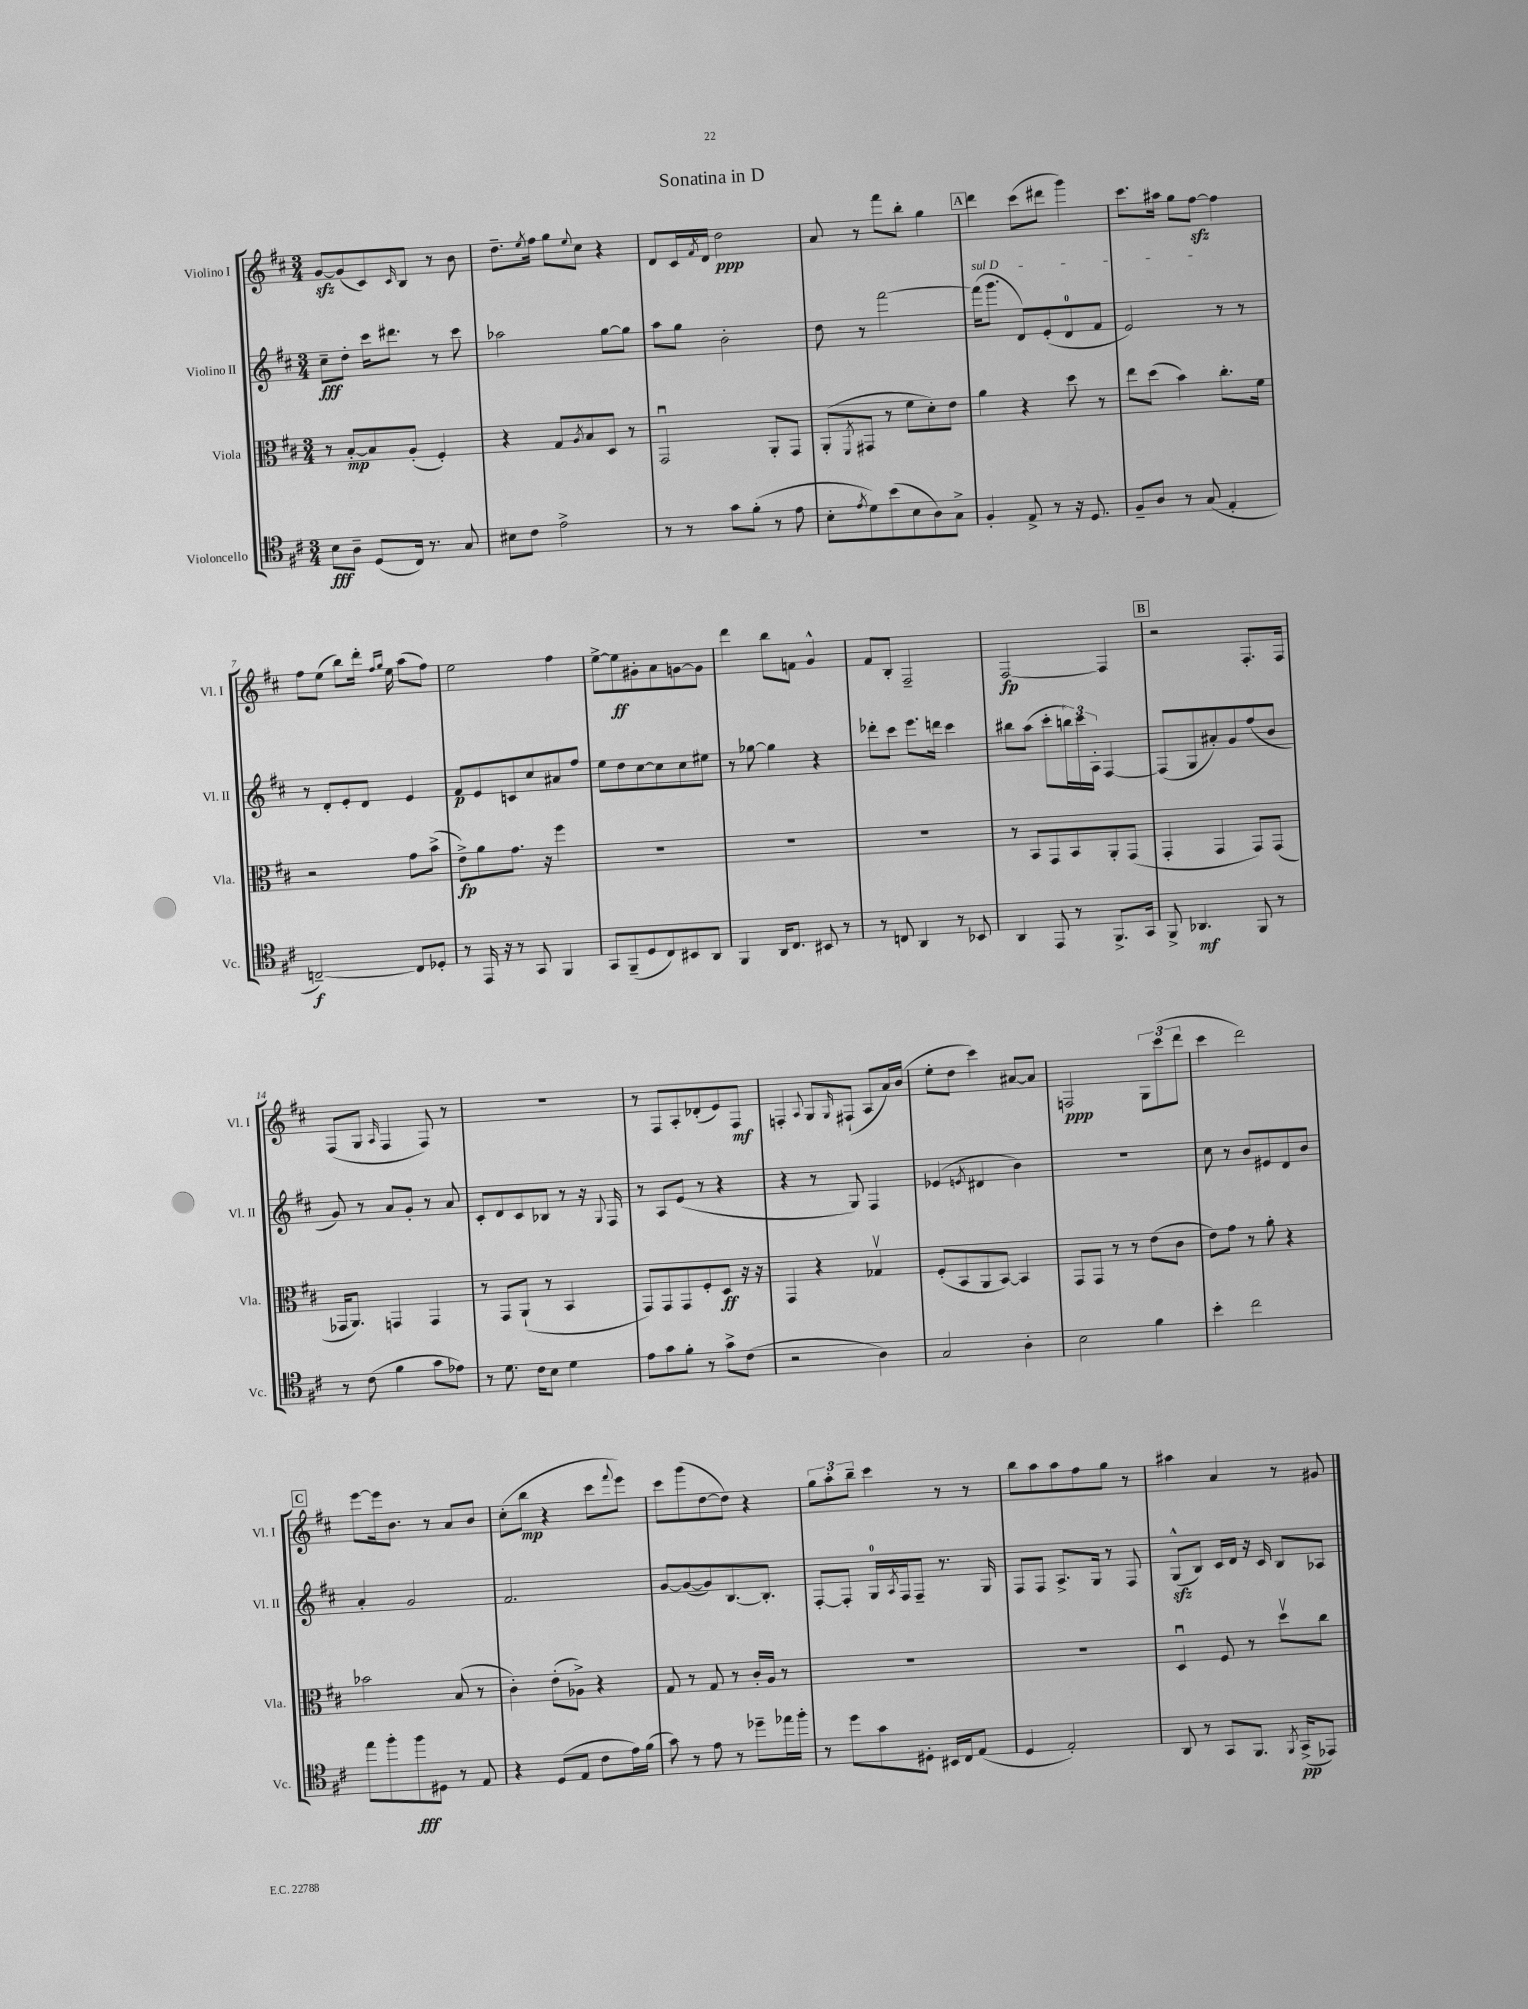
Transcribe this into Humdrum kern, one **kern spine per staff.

**kern	**kern	**kern	**kern
*staff4	*staff3	*staff2	*staff1
*clefC4	*clefC3	*clefG2	*clefG2
*k[f#c#]	*k[f#c#]	*k[f#c#]	*k[f#c#]
*M3/4	*M3/4	*M3/4	*M3/4
8B\L	8r	8cc#~\L	[8g/L
8A~\J	[8B'/L	8dd'\J	(8g/]
(8D/L	8B/]	16ccc#\LK	8c#/)
.	.	8.ddd#\J	.
.	.	.	16qqc#/
16C#/Jk)	(8A'/J	.	8B/J
8.r	.	.	.
.	4F#'/)	8r	8r
8G/	.	8ccc#\	8b\
=	=	=	=
8B#\L	4r	2aa-\	8.dd~\L
8c#\J	.	.	.
.	.	.	8qee/
.	.	.	16ff#\Jk
2e^\	8G/L	.	8gg\L
.	8qA/	.	8qqee/
.	8B/	.	8cc#\J
.	8D/J	[8gg\L	4r
.	8r	8gg\]J	.
=	=	=	=
8r	2GGu/	8aa\L	8d/L
8r	.	8gg\J	16c#/L
.	.	.	8qf#/
.	.	.	16d/JJ
8g\L	.	2b'\	2dd\
(8f#'\J	.	.	.
8r	8AA'/L	.	.
8e\	8GG/J	.	.
=	=	=	=
8B'\L	(8AA'/L	8dd\	8a/
8qe/	8qFF#/	.	.
8d\)	8GG#/J	8r	8r
(8b\	8r	[2fff#\	8fff#\L
8B\	8f#\L	.	8bb'\J
8A\)	8d'\)	.	4gg\
8G^\J	8e\J	.	.
=	=	=	=
4F#'/	4a\	(16fff#\]LK	4ddd\
.	.	8.ggg\J	.
8E^/	4r	8d/L)	(8ccc#\L
8r	.	(8e'/	8ddd#\J
16r	8dd\	8d/	4ggg\)
8.D/	.	.	.
.	8r	8f#/J	.
=	=	=	=
8F#~/L	8ee\L	2e/)	8.ccc#\L
8A/J	(8dd\J	.	.
.	.	.	16aa#\Jk
8r	4b\)	.	8gg\L
(8G/	.	.	[8ff#\J
4E'/	8.cc#'\L	8r	4ff#\]
.	.	8r	.
.	16f#\Jk	.	.
=	=	=	=
[2C~/)	2r	8r	8ff#\L
.	.	8d'/L	(8ee\J
.	.	8e'/	8bb\L)
.	.	8d/J	16ddd'\Jk
.	.	.	16qqff#/LL
.	.	.	16qqgg/JJ
.	.	.	16ee\
8C/]L	8g\L	4e/	(8aa\L
8D-'/J	(8b^\J	.	8ff#\J)
=	=	=	=
8r	8e^\L)	8f#/L	2ee\
16EE/	8a\	8e/	.
16r	.	.	.
8r	8.g\J	8c/	.
8GG/	.	8cc#/	.
.	16r	.	.
4FF#/	4ff#\	8a#/	4ff#\
.	.	8ff#/J	.
=	=	=	=
8GG/L	2.r	8ee\L	[8ee^\L
(8FF#~/	.	8dd\	8ee\]
8D/	.	[8cc#\	8g#'\
8C#/)	.	8cc#\]	8a\
8BB#/	.	8cc#\	[8g\
8AA/J	.	8ee#\J	8g\]J
=	=	=	=
4FF#/	2.r	8r	4ddd\
.	.	[8gg-\	.
16AA/LK	.	4gg-\]	8bb\L
8.C#/J	.	.	.
.	.	.	8f\J
8BB#/	.	4r	4g^^/
8r	.	.	.
=	=	=	=
8r	2.r	8ddd-'\L	8f#/L
8C/	.	8ccc#\J	8B'/J
4AA/	.	8.eee\L	2F#~/
.	.	16ddd\Jk	.
8r	.	4ccc#\	.
8BB-/	.	.	.
=	=	=	=
4AA/	8r	8bb#\L	[2F#/
.	8BB/L	(8aa\J	.
8EE/	8GG/	8ccc#'\L	.
8r	8BB/	24bb\L)	.
.	.	24ccc#\	.
.	.	24A'\JJ	.
8.FF#^/L	8AA'/	[4F#/	4F#/]
.	(8GG/J	.	.
16GG/Jk	.	.	.
=	=	=	=
8FF#^/	4GG'/	(8F#/]L	2r
4.AA-/	.	8G/	.
.	4GG/	8a#'/)	.
.	.	8g/	.
8FF#/	8GG/L)	(8ff#/	8.F#'/L
8r	(8GG/J	8b/J	.
.	.	.	16F#/Jk
=	=	=	=
8r	16GG-/LK	8g/)	(8F#/L
.	8.AA/J)	.	.
(8c#\	.	8r	8G/J
.	.	.	16qqA/
4f#\	4GG/	8a/L	4F#/
.	.	8g'/J	.
8g\L	4GG/	8r	8F#/)
8e-\J)	.	8a/	8r
=	=	=	=
8r	8r	8c#'/L	2.r
8.d\	8GG/L	8d/	.
.	(8AA`/J	8c#/	.
16c#\LK	.	.	.
8B\J	8r	8B-/J	.
4d\	4BB/	8r	.
.	.	16r	.
.	.	8qqG/	.
.	.	16F#/	.
=	=	=	=
8e\L	8GG/L)	8r	8r
8g\	8GG/	8A/L	8F#/L
8f#'\J	8GG/	(8e/J	8A'/
8r	8F#'/	8r	(8d-'/
8g^\L	8D/J	4r	8e/)
(8c#\J	16r	.	8F#/J
.	16r	.	.
=	=	=	=
2r	4GG/	4r	4F'/
.	.	.	8qqA/
.	4r	8r	8G/L
.	.	.	16qqG/
.	.	8G/)	(8F#`/J
4A\)	4G-v/	4F#/	8A/L
.	.	.	16a/L)
.	.	.	(16b/JJ
=	=	=	=
2G/	(8F#'/L	(4e-/	8ee'\L
.	8BB/	.	8dd\J
.	.	8qe/	.
.	8AA/	4d#/	4ccc#\)
.	[8BB/J)	.	.
4A'\	4BB/]	4b\)	[8a#/L
.	.	.	8a#/]J
=	=	=	=
2B\	8GG/L	2.r	2F/
.	8GG/J	.	.
.	8r	.	.
.	8r	.	.
4f#\	(8e\L	.	12G\L
.	.	.	(12ccc#\
.	8c#\J	.	.
.	.	.	12ddd\J
=	=	=	=
4b'\	8e\L)	8cc#\	4ccc#\
.	8g\J	8r	.
2cc#\	8r	8b/L	2ddd\)
.	8a'\	8e#/	.
.	4r	8d/	.
.	.	8b/J	.
=	=	=	=
8ee\L	2b-\	4a'/	[8eee\L
8ff#'\	.	.	16eee\]k
.	.	.	8.b\J
8ff#\	.	2g/	.
8D#\J	.	.	8r
8r	(8B/	.	8a/L
8E/	8r	.	8b/J
=	=	=	=
4r	4c#'\)	2.f#/	(8cc#'\L
.	.	.	8bb\J
(8D/L	(8e'\L	.	4r
8E/J	8A-^\J)	.	.
8c#\L	4r	.	8ccc#\L
.	.	.	8qqfff#/
16e\L)	.	.	8eee\J)
(16f#\JJ	.	.	.
=	=	=	=
8g\)	8G/	[8g/L	8ccc#\L
8r	8r	(8g/_	(8ggg\
8e\	8G/	8g/])	[8dd\
8r	8r	[8.B/	8dd\]J)
8dd-~\L	16c#'/LL	.	4r
.	16A/JJ	8.B'/]J	.
16ee-\L	8r	.	.
16ff#'\JJ	.	.	.
=	=	=	=
8r	2.r	[8F#'/L	12gg\L
.	.	.	12aa'\
8dd\L	.	8F#'/]J	.
.	.	.	12bb~\J
8g\	.	16G/LL	4ccc#\
.	.	8qA/	.
.	.	16F#/J	.
8D#'\J	.	8F#~/J	.
16BB#/LL	.	8.r	8r
16C#/J	.	.	.
(8E/J	.	.	8r
.	.	16G/	.
=	=	=	=
4D/	2.r	8F#/L	8bb\L
.	.	8F#/J	8aa\
2E'/)	.	8.A^/L	8aa\
.	.	.	8ff#\
.	.	16G/Jk	.
.	.	8r	8gg\J
.	.	8F#/	8r
=	=	=	=
8AA/	4Du/	(8G^^/L	4aa#\
8r	.	8B/J)	.
8GG/L	8F#/	16c#/LL	4a/
.	.	16d/JJ	.
8.FF#/J	8r	16r	.
.	.	16c#/	.
.	8ddv\L	8B/L	8r
8qFF#/	.	.	.
(16GG^/LK	.	.	.
8EE-/J)	8cc#\J	8A-/J	8g#/
==	==	==	==
*-	*-	*-	*-
